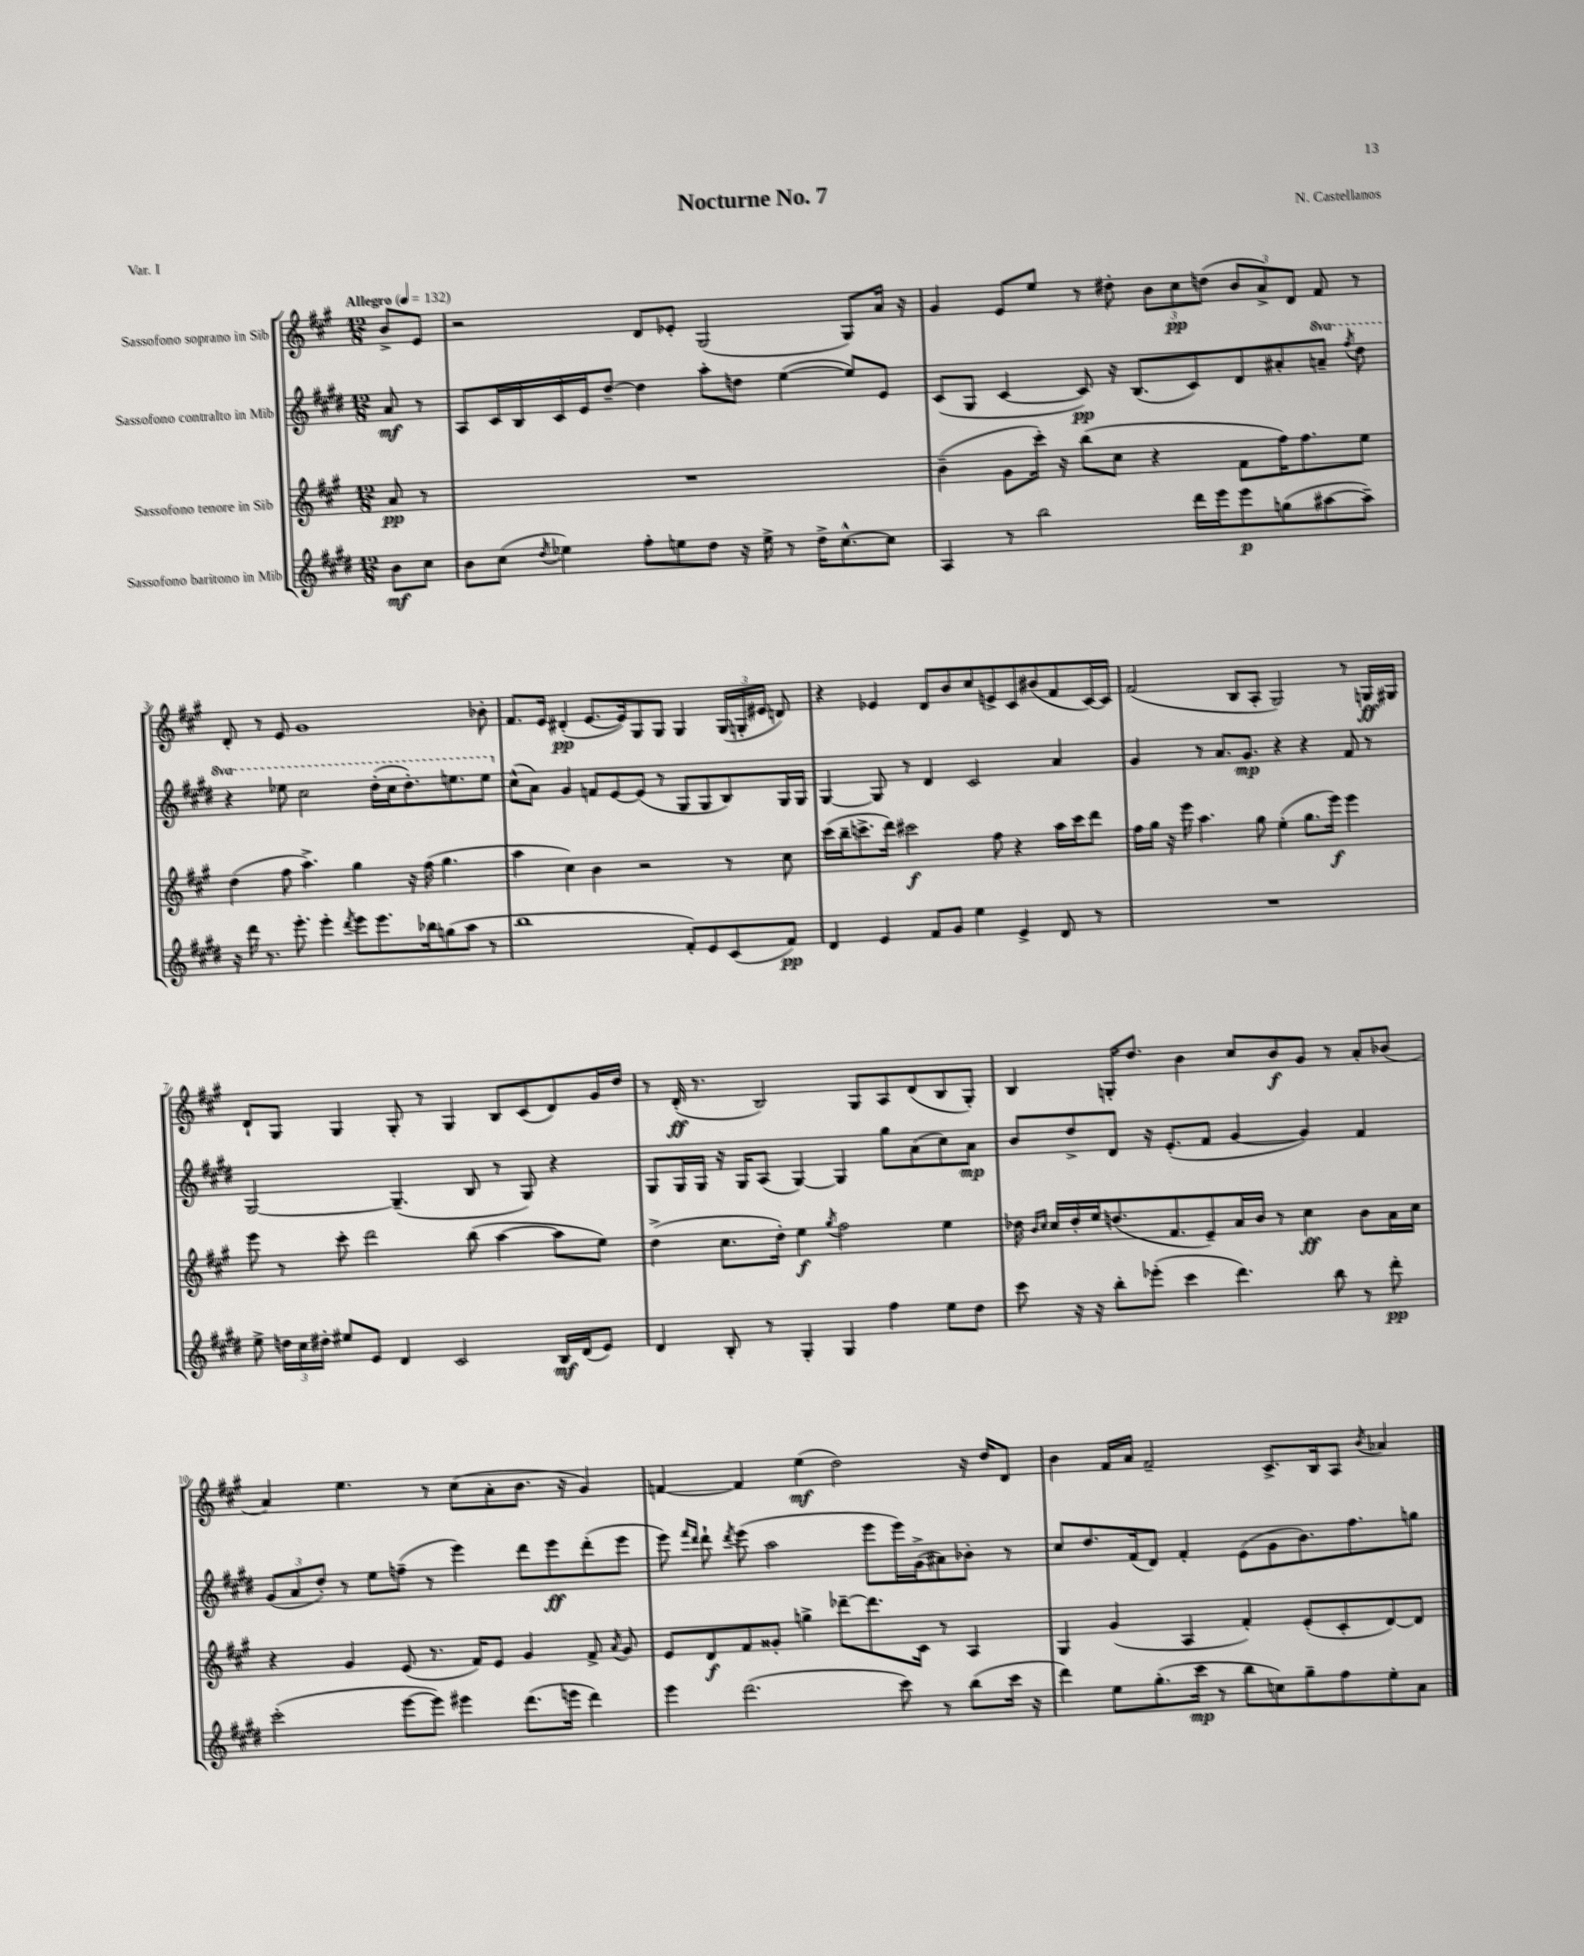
\header { title = "Nocturne No. 7" composer = "N. Castellanos" piece = "Var. I" }
<<
\new StaffGroup <<
\new Staff = "s0" \with { instrumentName = "Sassofono soprano in Sib" } {
    \clef treble \key a \major \numericTimeSignature \time 12/8 \partial 4 \tempo "Allegro" 4 = 132
    \autoBeamOff b'8[-> e'8] |
    r2 d'8[ ees'8]-. gis2( gis8[) a'16] r16 |
    gis'4 e'8[ e''8] r8 dis''8-. \tuplet 3/2 { b'8[ cis''8\pp d''8]( } \tuplet 3/2 { b'8[ a'8->) d'8] } fis'8 r8 |
    d'8-. r8 e'8 gis'1 bes'8-. |
    fis'8.[ e'16] dis'4-.\pp( e'8.[~ e'16) gis8 gis8] gis4 \tuplet 3/2 { gis16[( g16-. eis'16] } d'8) |
    r4 ees'4 d'8[ b'8 cis''8 e'8-> cis'8 bis'8( fis'8 cis'16~) cis'16] |
    fis'2( b8[ a8]-. gis2) r8 g16[\ff gis16] |
    d'8[-! gis8] gis4 gis8-. r8 gis4 b8[ cis'8( d'8) gis'16 d''16] |
    r8 d'16-.\ff( r8. b2) gis8[ a8 d'8( b8 gis8]-.) |
    b4 g16[-. d''8.] b'4 cis''8[ b'8\f gis'8] r8 a'8[-. bes'8]( |
    a'4) e''4. r8 cis''8[( a'8-. b'8.] r16 gis'4) |
    f'4~ f'4 e''4\mf( d''2) r16 d''16[ d'8] |
    b'4 fis'16[ a'16] fis'2-- cis'8.[-> b16 a8] \acciaccatura { b'8 } aes'4 \bar "|." |
}
\new Staff = "s1" \with { instrumentName = "Sassofono contralto in Mib" } {
    \clef treble \key e \major \numericTimeSignature \time 12/8 \set Staff.ottavationMarkups = #ottavation-simple-ordinals \partial 4
    \autoBeamOff a'8\mf r8 |
    a8[ cis'16 b16 cis'16 e'16 dis''8]~-- dis''4 a''8[-. d''8] e''4~( e''8[) e'8] |
    cis'8[( gis8] cis'4~ cis'8\pp) r16 b8.[( cis'8) dis'8 ais'8-. \ottava #1 a''!8]-- \acciaccatura { fis'''8 } dis'''8 |
    r4 ees'''8 cis'''2 dis'''16[-.( cis'''16 dis'''8.-.) e'''8. e'''8] \ottava #0 |
    cis''8[-^( a'8]) gis'4 f'8[ e'8~ e'8]( r8 gis8[ gis8 b8) gis16 gis16] |
    gis4~ gis8 r8 dis'4 cis'2 a'4 |
    gis'4 r8 a'8.[ gis'8.]\mp r4 r4 fis'8 r8 |
    gis2~ gis4.--( b8 r8 gis8) r4 |
    gis8[ gis16 gis16] r16 gis16[ a8]( gis4~) gis4 gis''8[ a'8( cis''8) a'8]\mp |
    b'8[ dis''8-> dis'8] r16 e'8.[-.( fis'8] gis'4~ gis'4) fis'4 |
    \tuplet 3/2 { gis'8[( a'8 dis''8]-.) } r8 e''8[ f''8]--( r8 e'''4) dis'''8[ e'''8\ff dis'''8-.( e'''8] |
    e'''8) \grace { fis'''16[ dis'''16] } dis'''8-! \acciaccatura { dis'''8 } e'''8( a''2 e'''8[ e'''16) gis'16->( ais'8) bes'8]-. r8 |
    cis''8[ dis''8. fis'16( dis'8]) fis'4-. e'8[( gis'8 b'8.) fis''8. g''8] \bar "|." |
}
\new Staff = "s2" \with { instrumentName = "Sassofono tenore in Sib" } {
    \clef treble \key a \major \numericTimeSignature \time 12/8 \partial 4
    \autoBeamOff a'8\pp r8 |
    R1. |
    b'4--( gis'8[ cis'''16]-.) r16 b''8[( cis''8] r4 fis'8[ fis''16) fis''8. e''8] |
    d''4( fis''8 a''4.->) gis''4 r16 fis''16( gis''4. |
    a''4 cis''4) b'4 r2 r8 cis''8 |
    cis'''16[( b''16-- c'''8.-> d'''16]) cis'''2\f fis''8 r4 a''16[ cis'''16 d'''8] |
    fis''16[ gis''16] r16 e'''16 a''4. gis''8 e''4-.( gis''8.[ e'''16]\f) e'''4 |
    e'''8 r8 cis'''8-. d'''2 b''8( a''4~ a''8[ e''8]) |
    d''4->( cis''8.[ d''16]-.) e''4\f \acciaccatura { gis''8 } fis''2 e''4 |
    des''16 \grace { b'16[ cis''16] } cis''16[ des''16-. e''16 d''8.( fis'8. e'8--) a'16 b'16] r8 cis''4\ff b'8[ a'16 cis''16] |
    r4 gis'4 e'8( r8. fis'16[) e'8] gis'4 fis'8-> \acciaccatura { a'8 } gis'8 |
    e'8[ d'8\f fis'8 gisis'8]-. g''4-> des'''8[~-- des'''8. cis'16] r8 a4 |
    gis4 gis'4( a4 fis'4-.) e'8[-.( cis'8-. d'8~) d'8] \bar "|." |
}
\new Staff = "s3" \with { instrumentName = "Sassofono baritono in Mib" } {
    \clef treble \key e \major \numericTimeSignature \time 12/8 \partial 4
    \autoBeamOff b'8[\mf cis''8] |
    b'8[ cis''8]( \acciaccatura { dis''8 } ees''4) fis''8[-. e''8 dis''8] r16 e''16-> r8 dis''16[-> cis''8.~-^ cis''8] |
    a4 r8 b''2 dis'''16[ e'''16 e'''8\p g''8( ais''8~ ais''8]--) |
    r16 dis'''16 r8. e'''8.-. e'''4-. \acciaccatura { dis'''8 } e'''8[ e'''8. bes''16 g''8( a''8] r8 |
    b''1 fis'8[-.) e'8 cis'8( fis'8]\pp) |
    dis'4 e'4 fis'8[ gis'8] e''4 e'4-> dis'8 r8 |
    R1. |
    e''8-> \tuplet 3/2 { d''16[ cis''16 dis''16]-. } eis''8[ e'8] dis'4 cis'2 b16[\mf dis'16( e'8]) |
    dis'4 b8-. r8 gis4-. gis4 fis''4 e''8[ dis''8] |
    cis'''8 r16 r16 b''8[-. ees'''8]-.( cis'''4 dis'''4.) b''8 r8 dis'''8-.\pp |
    cis'''2-.( e'''8[~ e'''8]) eis'''4 dis'''8.[( e'''16] dis'''4) |
    e'''4 dis'''2.( cis'''8) r8 b''8[( cis'''16] r16 |
    dis'''4) e''8[ gis''8.-.( cis'''16]\mp r8 b''8[ c''8) gis''8-- fis''8 e''8-. a'8] \bar "|." |
}
>>
>>
